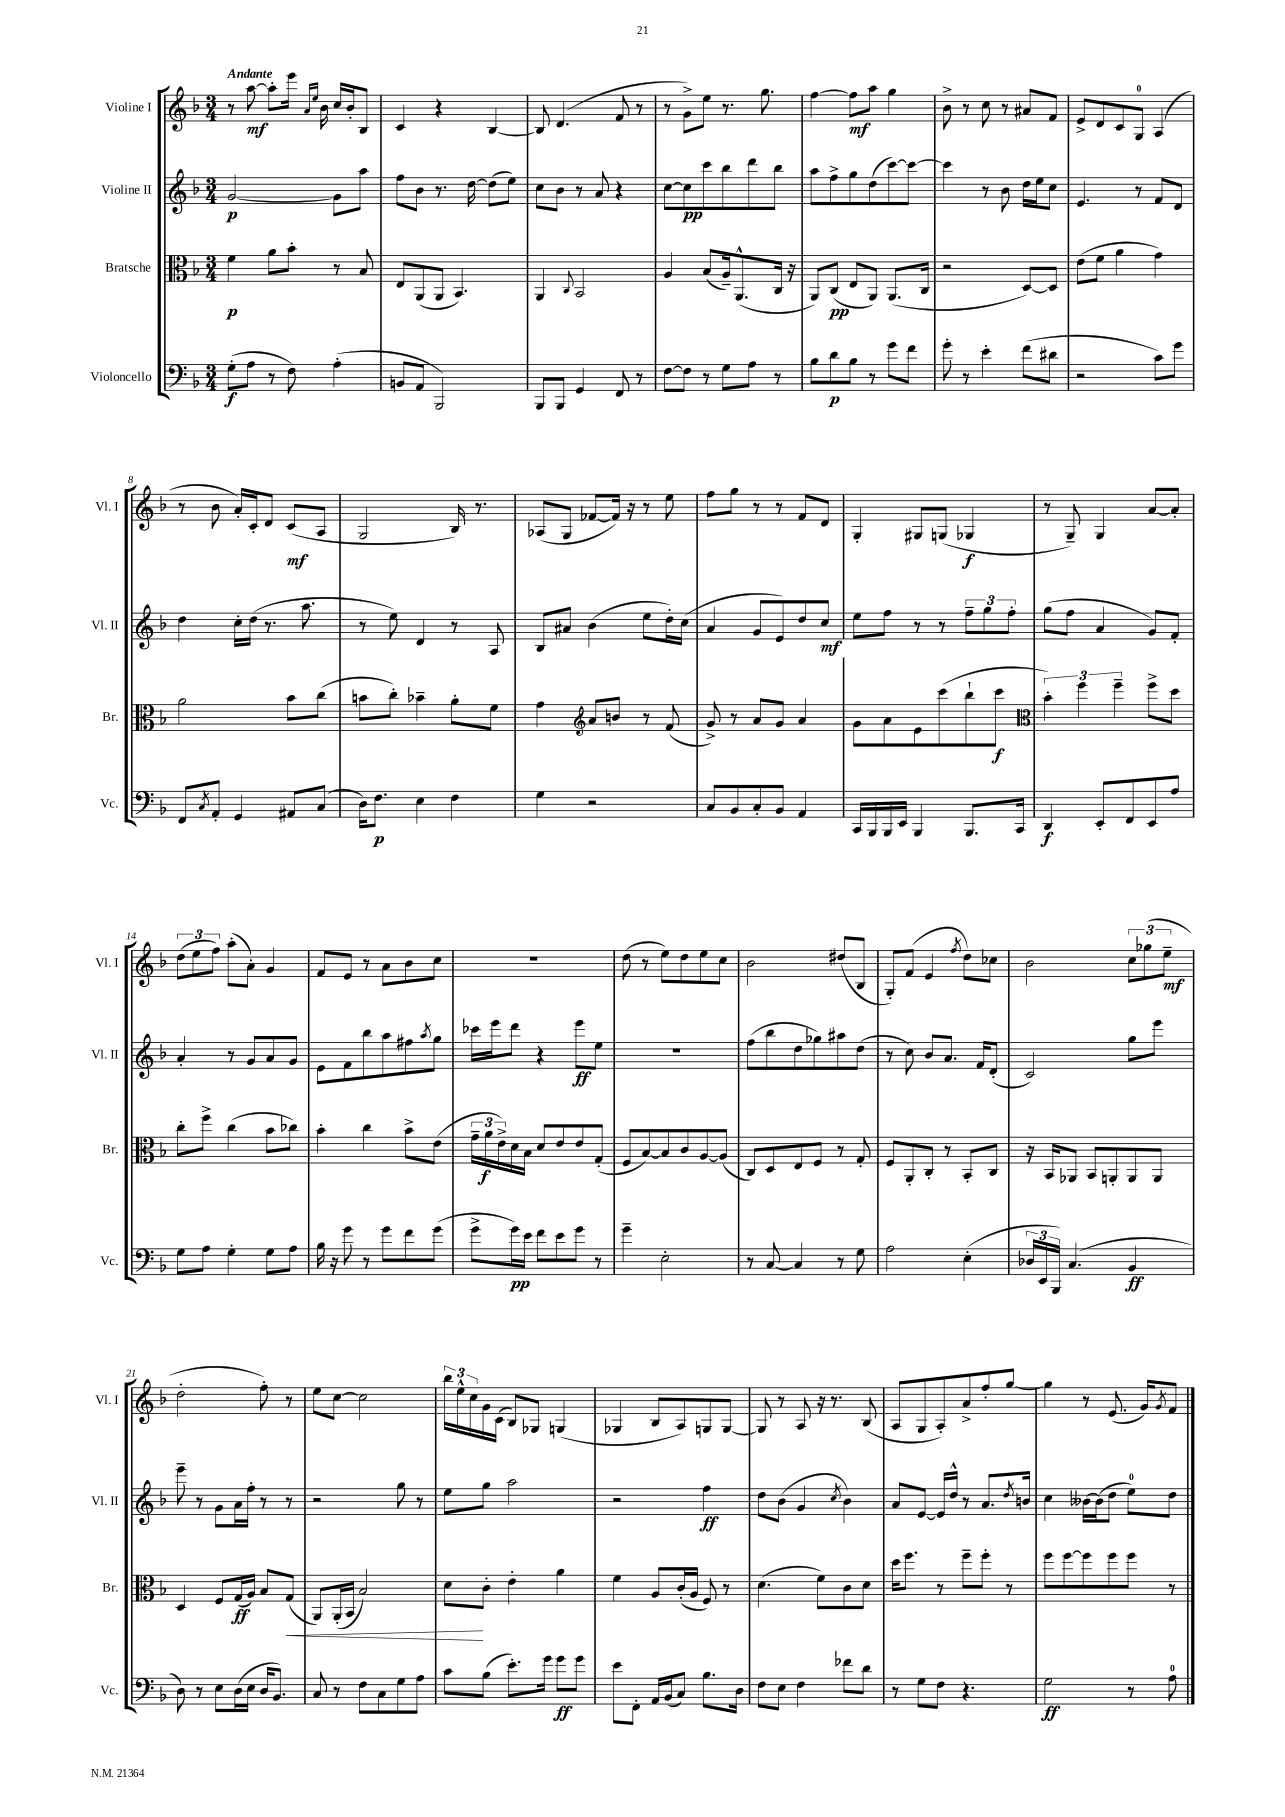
<<
\new StaffGroup <<
\new Staff = "s0" \with { instrumentName = "Violine I" shortInstrumentName = "Vl. I" } {
    \clef treble \key f \major \numericTimeSignature \time 3/4 \tempo "Andante"
    r8 a''8~\mf a''8-. e'''16 \grace { a'16 e''16 } bes'16 c''16 bes'16-. bes8 |
    c'4 r4 bes4~ |
    bes8 d'4.( f'8 r8 |
    r8 g'8->) e''8 r8. g''8. |
    f''4~ f''8\mf a''8 g''4 |
    bes'8-> r8 c''8 r8 ais'8 f'8 |
    e'8-> d'8 c'8 g8-0 a4( |
    r8 bes'8 a'16-.) c'16-. d'8 c'8\mf( a8 |
    g2 bes16) r8. |
    aes8( g8 fes'8~ fes'16) r16 r8 e''8 |
    f''8 g''8 r8 r8 f'8 d'8 |
    g4-. gis8 g8( ges4\f |
    r8 g8--) g4 a'8~ a'8-. |
    \tuplet 3/2 { d''8( e''8 f''8) } a''8-.( a'8-.) g'4 |
    f'8 e'8 r8 a'8 bes'8 c''8 |
    R2. |
    d''8( r8 e''8) d''8 e''8 c''8 |
    bes'2 dis''8( bes8 |
    g8-.) f'8( e'4 \acciaccatura { f''8 } d''8) ces''8 |
    bes'2 \tuplet 3/2 { c''8 ges''8( e''8--\mf } |
    d''2-. f''8-.) r8 |
    e''8 c''8~ c''2 |
    \tuplet 3/2 { bes''16 e''16-^ c''16 } g'16 c'16( bes8) ges8 g4( |
    ges4 bes8 a8) g8 g8~ |
    g8 r8 a8 r16 r8. bes8( |
    a8 g8 a8-.) a'8-> f''8-. g''8~ |
    g''4 r8 e'8.( g'16) \acciaccatura { g'8 } f'8 \bar "|." |
}
\new Staff = "s1" \with { instrumentName = "Violine II" shortInstrumentName = "Vl. II" } {
    \clef treble \key f \major \numericTimeSignature \time 3/4
    g'2~\p g'8 a''8 |
    f''8 bes'8 r8. d''16~ d''8( e''8) |
    c''8 bes'8 r8 a'8 r4 |
    c''8~ c''8\pp c'''8 bes''8 d'''8 bes''8 |
    a''8 f''8-> g''8 d''8( c'''8~) c'''8~ |
    c'''4 r8 bes'8 d''16 e''16 c''8 |
    e'4. r8 f'8 d'8 |
    d''4 c''16-. d''16( r8. a''8. |
    r8 e''8) d'4 r8 a8 |
    bes8 ais'8 bes'4( e''8 d''16-.) c''16( |
    a'4 g'8 e'8) d''8 c''8\mf |
    e''8 f''8 r8 r8 \tuplet 3/2 { f''8-- g''8 f''8-. } |
    g''8( f''8 a'4 g'8) f'8-. |
    a'4-. r8 g'8 a'8 g'8 |
    e'8 f'8 bes''8 a''8 fis''8 \acciaccatura { a''8 } g''8 |
    ces'''16 e'''16 d'''8 r4 e'''8\ff e''8 |
    R2. |
    f''8( bes''8 d''8 ges''8) ais''8 d''8( |
    r8 c''8) bes'8 a'8. f'16 d'8-.( |
    c'2) g''8 e'''8 |
    e'''8-- r8 g'8 a'16 f''16-. r8 r8 |
    r2 g''8 r8 |
    e''8 g''8 a''2 |
    r2 f''4\ff |
    d''8 bes'8( g'4 \acciaccatura { c''8 } bes'4) |
    a'8 e'8~ e'16 d''16-^ r8 a'8. \acciaccatura { d''8 } b'16 |
    c''4 beses'16~ beses'16( d''8 e''8-0) d''8 \bar "|." |
}
\new Staff = "s2" \with { instrumentName = "Bratsche" shortInstrumentName = "Br." } {
    \clef alto \key f \major \numericTimeSignature \time 3/4
    f'4\p a'8 bes'8-. r8 bes8 |
    e8 a,8( a,8 bes,4.) |
    a,4 \appoggiatura { c8 } bes,2 |
    a4 bes8( a16--) a,8.-^( c16 r16 |
    a,8) c8\pp( e8 a,8) a,8.( c16 |
    r2 d8~) d8 |
    e'8( f'8 a'4 g'4) |
    a'2 bes'8 c''8( |
    b'8 c''8-.) bes'4-- a'8-. f'8 |
    g'4 \clef treble a'8 b'8 r8 f'8( |
    g'8->) r8 a'8 g'8 a'4 |
    g'8 a'8 e'8 c'''8( bes''8-! c'''8\f |
    \clef alto \tuplet 3/2 { bes'4-.) f''4 f''4-- } f''8-> d''8 |
    c''8-. f''8-> c''4( bes'8 ces''8) |
    bes'4-. c''4 bes'8-> e'8( |
    \tuplet 3/2 { g'16-- a'16\f e'16->) } d'16 bes16 d'8 e'8 e'8 g8-.( |
    f8 bes8~) bes8 c'8 a8~ a8( |
    c8) d8 e8 f8 r8 g8-. |
    f8 a,8-. c8-. r8 bes,8-. c8 |
    r16 bes,16 aes,8 bes,8 a,8-. a,8 a,8 |
    d4 f8 g16\ff( a16) bes8 g8\<( |
    a,8) a,16-.( bes,16 bes2) |
    d'8\! c'8-. e'4-. a'4 |
    f'4 a8 c'16-.( a16 f8) r8 |
    d'4.( f'8) c'8 d'8 |
    d''16 f''8. r8 f''8-- f''8-. r8 |
    f''8 f''8~ f''8 f''8 f''8 r8 \bar "|." |
}
\new Staff = "s3" \with { instrumentName = "Violoncello" shortInstrumentName = "Vc." } {
    \clef bass \key f \major \numericTimeSignature \time 3/4
    g8-.\f( a8 r8 f8) a4-.( |
    b,8 a,8 bes,,2) |
    bes,,8 bes,,8 g,4 f,8 r8 |
    f8~ f8 r8 g8 a8 r8 |
    bes8 d'8\p bes8 r8 g'8 f'8 |
    g'8-. r8 e'4-. f'8( dis'8 |
    r2 c'8) g'8 |
    f,8 \acciaccatura { c8 } a,8-. g,4 ais,8 c8( |
    d16) f8.\p e4 f4 |
    g4 r2 |
    c8 bes,8 c8-. bes,8 a,4 |
    c,16 bes,,16 bes,,16 e,16 bes,,4 bes,,8. c,16 |
    d,4\f e,8-. f,8 e,8 a8 |
    g8 a8 g4-. g8 a8 |
    bes16 r16 g'8 r8 g'8 f'8 g'8( |
    g'8-> g'16\pp) e'16 f'8 e'8 g'8 r8 |
    g'4-- e2-. |
    r8 c8~ c4 r8 g8 |
    a2 e4-.( |
    \tuplet 3/2 { des16 e,16 bes,,16) } c4.( bes,4\ff |
    d8) r8 e8 d16( e16 d16 bes,8.) |
    c8 r8 f8 c8 g8 a8 |
    c'8 bes8( e'8.-.) g'16 g'8\ff g'8 |
    e'8 f,8-. a,16 bes,16( c8) bes8. d16 |
    f8 e8 f4 fes'8 d'8 |
    r8 g8 f8 r4. |
    g2\ff r8 a8-0 \bar "|." |
}
>>
>>
